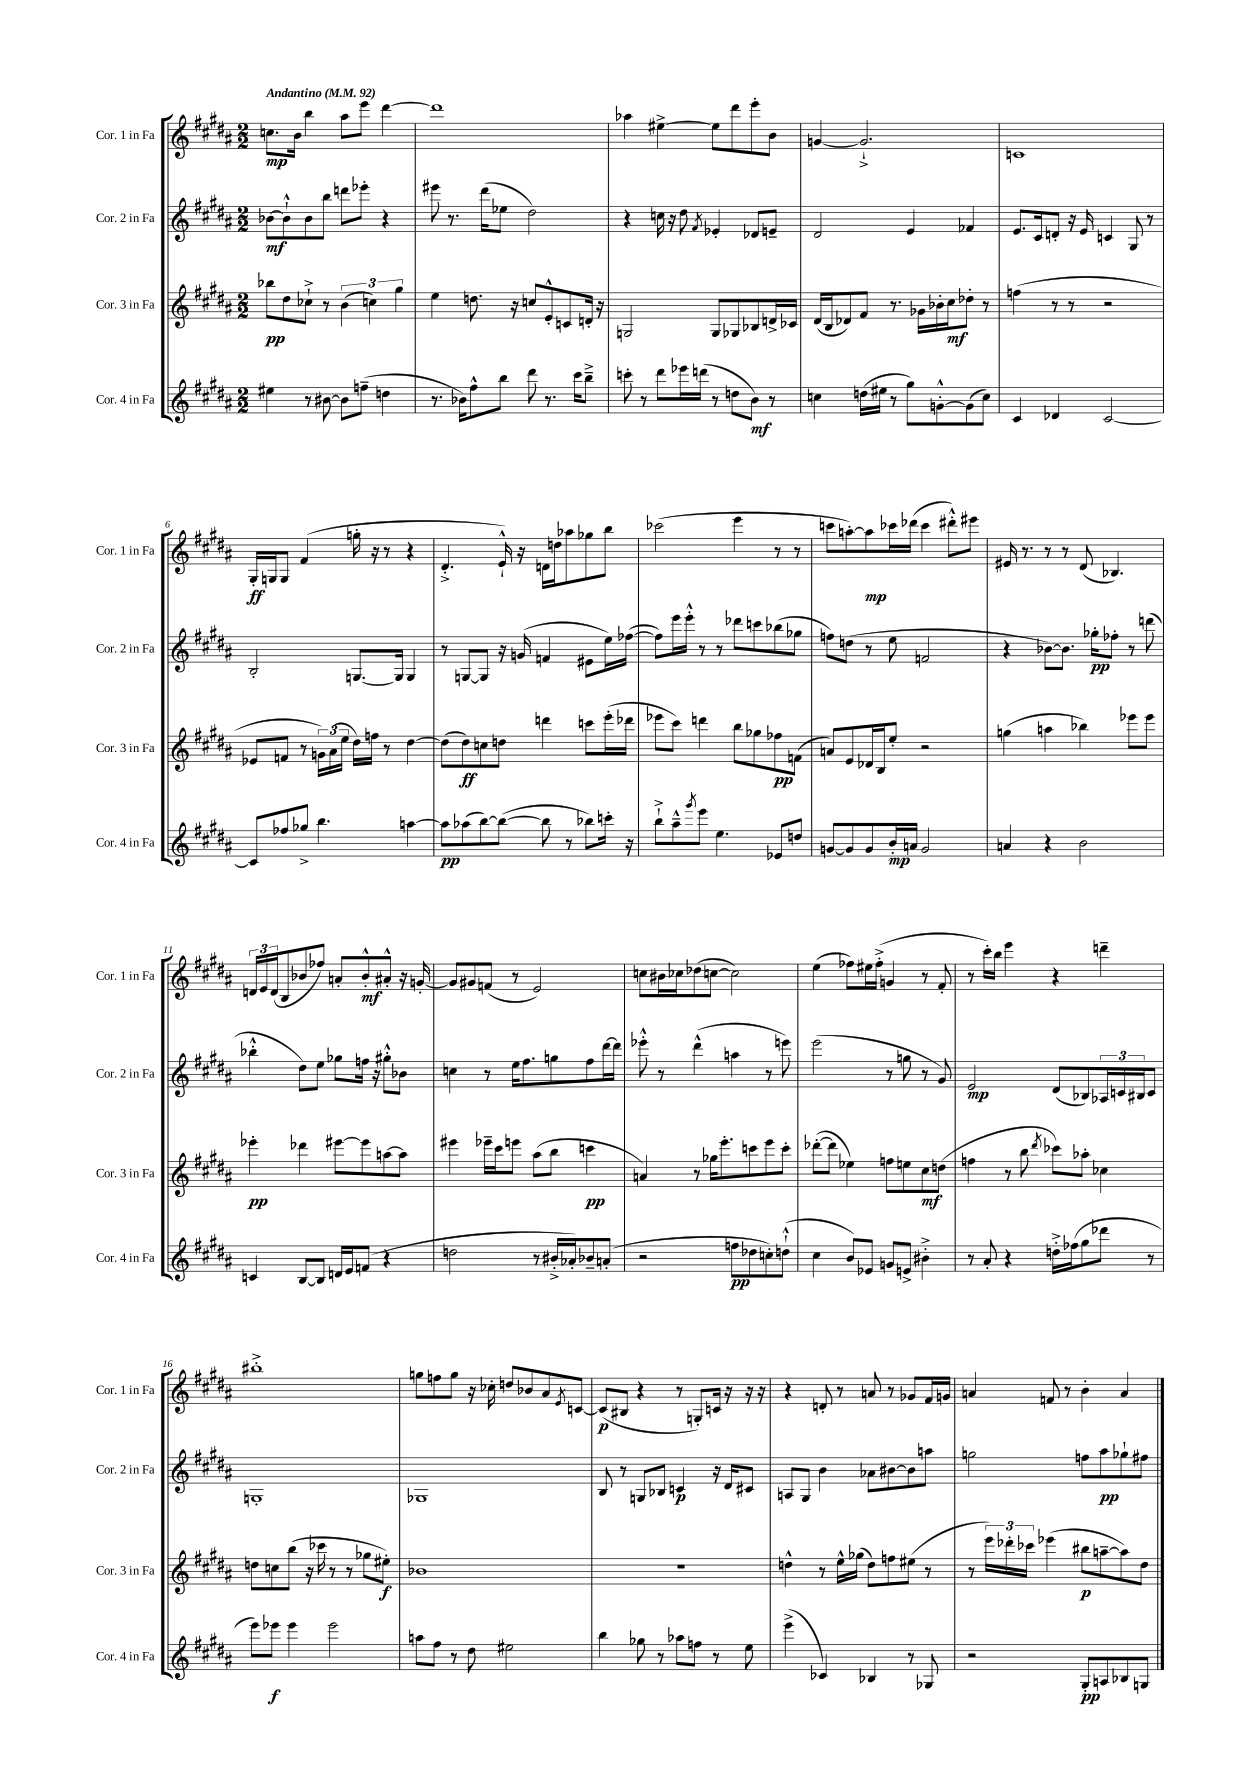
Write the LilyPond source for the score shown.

<<
\new StaffGroup <<
\new Staff = "s0" \with { instrumentName = "Cor. 1 in Fa" shortInstrumentName = "Cor. 1 in Fa" } {
    \clef treble \key b \major \numericTimeSignature \time 2/2 \tempo "Andantino" 4 = 92
    c''8.\mp b'16 b''4 ais''8 e'''8 dis'''4~ |
    dis'''1 |
    aes''4 eis''4~-> eis''8 dis'''8 e'''8-. b'8 |
    g'4~ g'2.-!-> |
    c'1 |
    gis16-.\ff g16 g8 fis'4( g''16-. r16 r8 r4 |
    dis'4.-.-> e'16-!-^) r16 d'16 d''16 aes''8 ges''8 b''8 |
    ces'''2( e'''4 r8 r8 |
    c'''8 a''8~-.) a''8\mp ces'''16 des'''16( ces'''4 dis'''8-.-^) eis'''8 |
    eis'16 r8. r8 r8 dis'8( bes4.) |
    \tuplet 3/2 { d'16 e'16 d'16( } b8 bes'8 fes''8) a'8-. bes'8-.-^\mf ais'8-.-^ r16 g'16~-. |
    g'8 gis'8 f'8( r8 e'2) |
    c''8 bis'16 ces''16 des''8( c''8~ c''2) |
    e''4( fes''8) eis''16 fes''16-.->( g'4 r8 fis'8-. |
    r8 cis'''16-.) b''16 e'''4 r4 d'''4-- |
    bis''1-.-> |
    g''8 f''8 g''8 r16 ces''16-. d''8 bes'8 ais'8 \acciaccatura { e'8 } c'8~ |
    c'8\p( bis8 r4 r8 g8-.) c'16 r16 r16 r16 |
    r4 d'8-. r8 a'8 r8 ges'8 fis'16 g'16 |
    a'4 f'8 r8 b'4-. a'4 \bar "|." |
}
\new Staff = "s1" \with { instrumentName = "Cor. 2 in Fa" shortInstrumentName = "Cor. 2 in Fa" } {
    \clef treble \key b \major \numericTimeSignature \time 2/2
    bes'8~\mf bes'8-!-^ bes'8 b''8 d'''8 ees'''8-. r4 |
    eis'''8 r8. dis'''16( ees''8 dis''2) |
    r4 c''16 r16 dis''8 \acciaccatura { fis'8 } ees'4-. des'8 e'8-- |
    dis'2 e'4 fes'4 |
    e'8. cis'16 d'8-. r16 e'16 c'4 gis8 r8 |
    b2-. g8.~ g16 g4 |
    r8 g8~ g8 r16 g'16( f'4 eis'8 e''16) fes''16~( |
    fes''8) e'''16 e'''16-.-^ r8 r8 des'''8 c'''8 bes''8( ges''8 |
    f''8) d''8( r8 e''8 f'2 |
    r4 bes'8~) bes'8. ges''16-.\pp fes''8-. r8 d'''8( |
    bes''4-.-^ dis''8) e''8 ges''8 f''16 r16 gis''8-.-^ bes'8 |
    c''4 r8 e''16 fis''8. g''8 fis''8 dis'''16~ dis'''16 |
    ees'''8-.-^ r8 dis'''4-^( a''4 r8 e'''8) |
    e'''2( r8 g''8 r8 gis'8) |
    e'2\mp dis'8( bes8) \tuplet 3/2 { aes16 c'16 bis16 } c'8 |
    g1-. |
    ges1 |
    b8 r8 g8 bes8 c'4\p r16 dis'16 cis'8 |
    a8 gis8 b'4 aes'8 bis'8~ bis'8 a''8 |
    g''2 f''8 ais''8\pp ges''8-! fis''8 \bar "|." |
}
\new Staff = "s2" \with { instrumentName = "Cor. 3 in Fa" shortInstrumentName = "Cor. 3 in Fa" } {
    \clef treble \key b \major \numericTimeSignature \time 2/2
    bes''8\pp dis''8 ces''8-!-> r8 \tuplet 3/2 { b'4( c''4) gis''4 } |
    e''4 d''8. r16 c''8 e'8-.-^ c'8 d'16-. r16 |
    g2 g8 ges8 bes8 d'16-> ces'16 |
    dis'16( b16 des'8) fis'8 r8. ges'16 bes'16-. cis''16\mf des''8-. r8 |
    f''4( r8 r8 r2 |
    ees'8 f'8 r8 \tuplet 3/2 { g'16) ais'16( e''16 } dis''16) f''16 r8 dis''4~ |
    dis''8( dis''8\ff) c''8 d''8 d'''4 c'''8 e'''16-.( des'''16 |
    ees'''8 cis'''8) d'''4 b''8 ges''8 fes''8\pp f'8( |
    a'8) e'8 des'16 b16 e''8-. r2 |
    g''4( a''4 bes''4) ees'''8 ees'''8 |
    ees'''4-.\pp des'''4 eis'''8~ eis'''8 a''8~ a''8 |
    eis'''4 ees'''16-- cis'''16 e'''8 ais''8( b''8 c'''4\pp |
    a'4) r8 ges''16 e'''8.-. c'''8 e'''8 c'''8-. |
    des'''8~-.( des'''8 ees''4) f''8 e''8 cis''8\mf d''8( |
    f''4 r8 b''8 \acciaccatura { dis'''8 } ces'''8) aes''8-. ces''4 |
    d''8 c''8 b''8( r16 ces'''16 r8 r8 ges''8 eis''8-.\f) |
    bes'1 |
    r1 |
    d''4-^ r8 e''16-^ ges''16( d''8) f''8 eis''8( r8 |
    r8 \tuplet 3/2 { e'''16) des'''16-. ces'''16 } ees'''4( bis''8\p a''8~-- a''8) dis''8 \bar "|." |
}
\new Staff = "s3" \with { instrumentName = "Cor. 4 in Fa" shortInstrumentName = "Cor. 4 in Fa" } {
    \clef treble \key b \major \numericTimeSignature \time 2/2
    eis''4 r8 bis'8~ bis'8 f''8--( d''4 |
    r8. bes'16) fis''8-^ b''8 dis'''8 r8. cis'''16 b''8---> |
    c'''8-. r8 dis'''8 ees'''16 d'''16( r8 d''8 b'8\mf) r8 |
    c''4 d''16( eis''16 r8 gis''8) g'8~-.-^ g'8( c''8) |
    cis'4 des'4 cis'2~ |
    cis'8 fes''8 ges''8-> b''4. a''4~ |
    a''8\pp aes''8( b''8~) b''8~( b''8 r8 bes''8) c'''16-. r16 |
    b''8-!-> ais''8---^ \acciaccatura { gis'''8 } e'''8 e''4. ees'8 d''8 |
    g'8~ g'8 g'8 b'16-.\mp a'16 g'2 |
    a'4 r4 b'2 |
    c'4 b8~ b8 d'16 e'16 f'8( r4 |
    d''2 r8 bis'16-.-> aes'16-.) bes'8-- a'8-.( |
    r2 f''8\pp des''8 c''8-.) d''8-!-^( |
    cis''4 b'8) ees'8 g'8 e'8-> bis'4-.-> |
    r8 ais'8-. r4 d''16-.-> fes''16( gis''8 des'''8 r8 |
    e'''8) ees'''8\f ees'''4 ees'''2 |
    a''8 fis''8 r8 dis''8 eis''2 |
    b''4 ges''8 r8 aes''8 f''8 r8 e''8 |
    e'''4->( ces'4) bes4 r8 ges8 |
    r2 gis8-.\pp a8 bes8 g8 \bar "|." |
}
>>
>>
